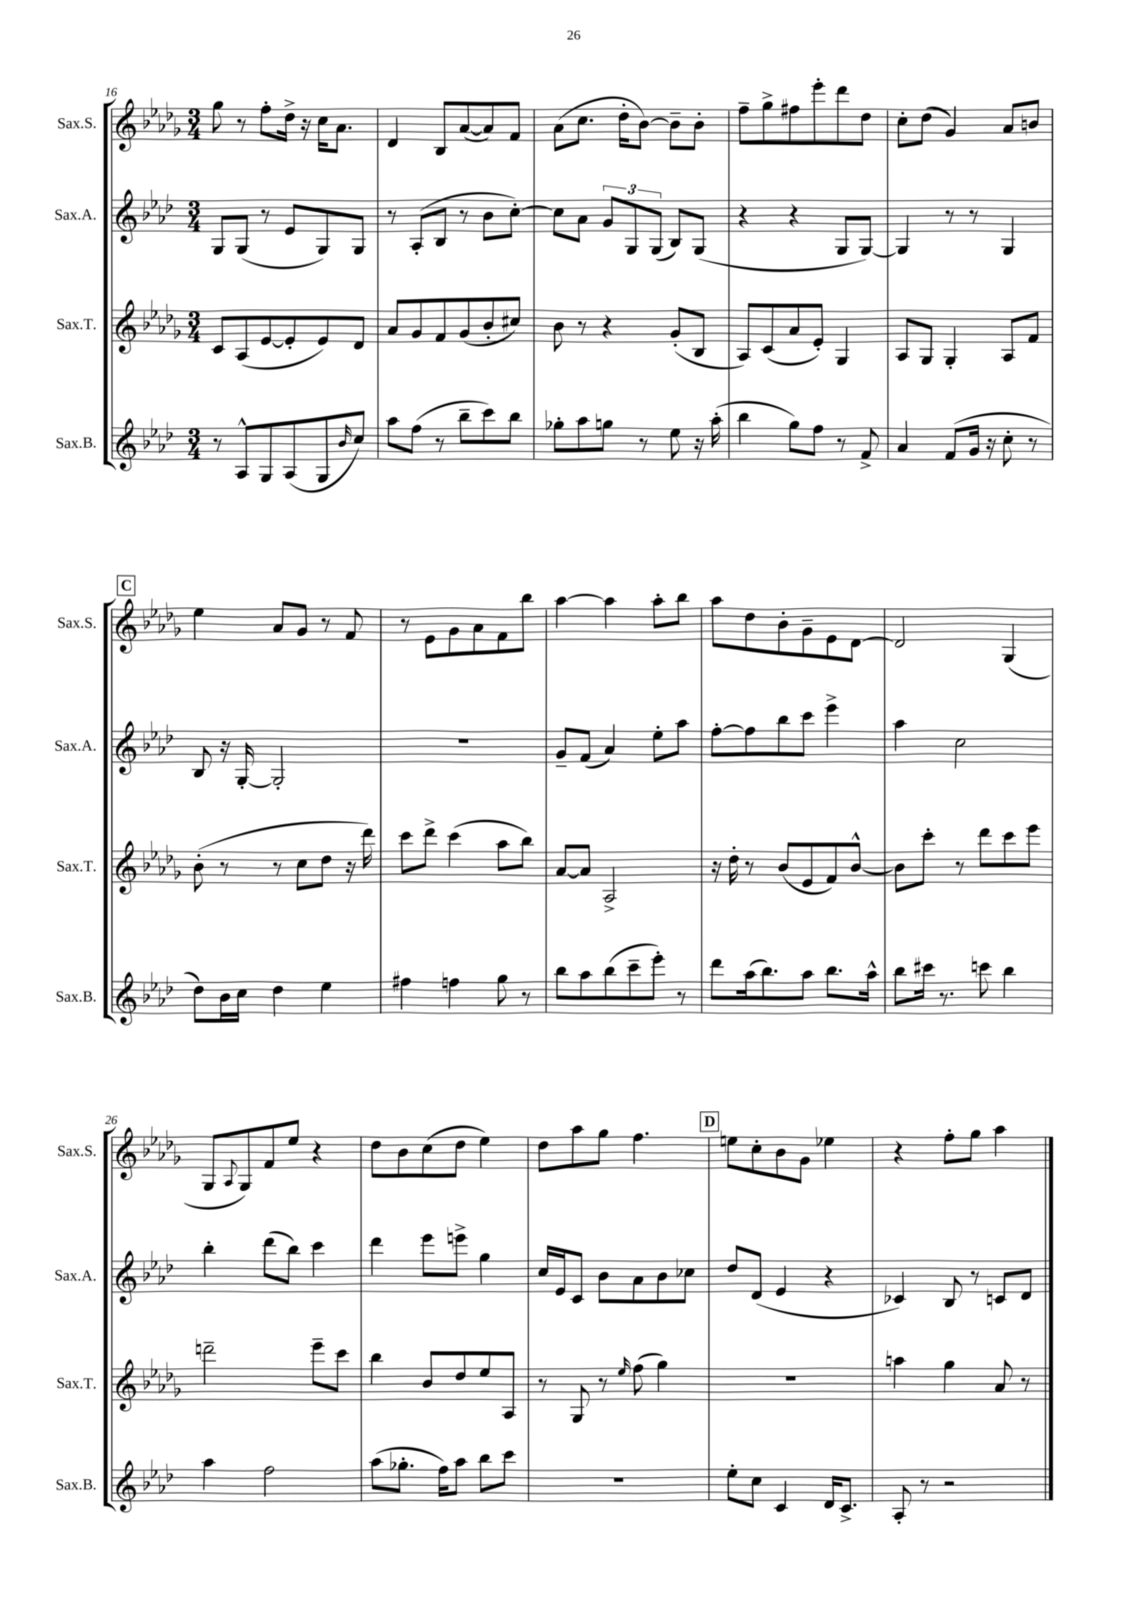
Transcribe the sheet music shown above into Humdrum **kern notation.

**kern	**kern	**kern	**kern
*staff4	*staff3	*staff2	*staff1
*clefG2	*clefG2	*clefG2	*clefG2
*k[b-e-a-d-]	*k[b-e-a-d-g-]	*k[b-e-a-d-]	*k[b-e-a-d-g-]
*M3/4	*M3/4	*M3/4	*M3/4
8r	8c	8G	8gg-
8A-^^	(8A-	(8G	8r
8G	[8e-	8r	8ff'
(8A-	8e-']	8e-	16dd-^
.	.	.	16r
8G	8e-)	8G)	16cc
.	.	.	8.a-
16qqb-	.	.	.
8cc)	8d-	8G	.
=	=	=	=
8aa-	8a-	8r	4d-
(8ff	8g-	(8A-'	.
8r	8f	8B-	8B-
8bb-~	(8g-	8r	([8a-
8ccc)	8b-'	8b-	8a-])
8bb-	8cc#)	[8cc')	8f
=	=	=	=
8gg-'	8b-	8cc]	(8a-
8aa-	8r	8a-	8.cc
8gg	4r	12g	.
.	.	.	16dd-'
.	.	12G	.
8r	.	.	[8b-)
.	.	(12G	.
8ee-	(8g-'	8B-)	8b-~]
16r	8B-	(8G	8b-'
(16aa-'	.	.	.
=	=	=	=
4bb-	8A-)	4r	8ff~
.	(8c	.	8gg-^
8gg)	8a-	4r	8ff#
8ff	8e-')	.	8eee-'
8r	4G-	8G	8ddd-
8f^	.	[8G)	8dd-
=	=	=	=
4a-	8A-	4G]	8cc'
.	8G-	.	(8dd-
(8f	4G-'	8r	4g-)
16g	.	8r	.
16r	.	.	.
8cc'	8A-	4G	8a-
8r	8f	.	8b
=	=	=	=
8dd-)	(8b-'	8B-	4ee-
16b-	8r	16r	.
16cc	.	[16G'	.
4dd-	8r	2G']	8a-
.	8cc	.	8g-
4ee-	8dd-	.	8r
.	16r	.	8f
.	16ddd-)	.	.
=	=	=	=
4ff#	8ccc	2.r	8r
.	8ddd-^	.	8e-
4ff	(4ccc	.	8g-
.	.	.	8a-
8gg	8aa-	.	8f
8r	8bb-)	.	8bb-
=	=	=	=
8bb-	[8a-	8g~	[4aa-
8aa-	8a-]	(8f	.
(8bb-	2A-^	4a-)	4aa-]
8ccc~	.	.	.
8eee-')	.	8ee-'	8aa-'
8r	.	8aa-	8bb-
=	=	=	=
8ddd-	16r	[8ff'	8aa-
.	16dd-'	.	.
(16aa-	8r	8ff]	8dd-
8.bb-)	.	.	.
.	(8b-	8bb-	8b-'
8aa-	8e-	8ccc	8g-~
8.bb-	8f)	4eee-^	8e-
.	[8b-^^	.	[8d-
16aa-^^	.	.	.
=	=	=	=
8bb-	8b-]	4aa-	2d-]
16ccc#	8ccc'	.	.
8.r	.	.	.
.	8r	2cc	.
8ccc	8ddd-	.	.
4bb-	8ccc	.	(4G-
.	8eee-	.	.
=	=	=	=
4aa-	2ddd~	4bb-'	8G-
.	.	.	8qqA-
.	.	.	8G-)
2ff	.	(8ddd-	8f
.	.	8bb-)	8ee-
.	8eee-~	4ccc	4r
.	8ccc	.	.
=	=	=	=
(8aa-	4bb-	4ddd-	8dd-
8.gg-'	.	.	8b-
.	8b-	8eee-	(8cc
16ff)	.	.	.
8aa-	8dd-	8eee^	8dd-
8bb-	8ee-	4gg	4ee-)
8ccc	8A-	.	.
=	=	=	=
2.r	8r	16cc	8dd-
.	.	16e-	.
.	8G-	8c	8aa-
.	8r	8b-	8gg-
.	16qqee-	.	.
.	(8ff	8a-	4.ff
.	4gg-)	8b-	.
.	.	8cc-	.
=	=	=	=
8ee-'	2.r	8dd-	8ee
8cc	.	(8d-	8cc'
4c	.	4e-	8b-
.	.	.	8g-
16d-	.	4r	4ee-
8.c^	.	.	.
=	=	=	=
8A-'	4aa	4c-)	4r
8r	.	.	.
2r	4gg-	8B-	8ff'
.	.	8r	8gg-
.	8a-	8c	4aa-
.	8r	8d-	.
==	==	==	==
*-	*-	*-	*-
